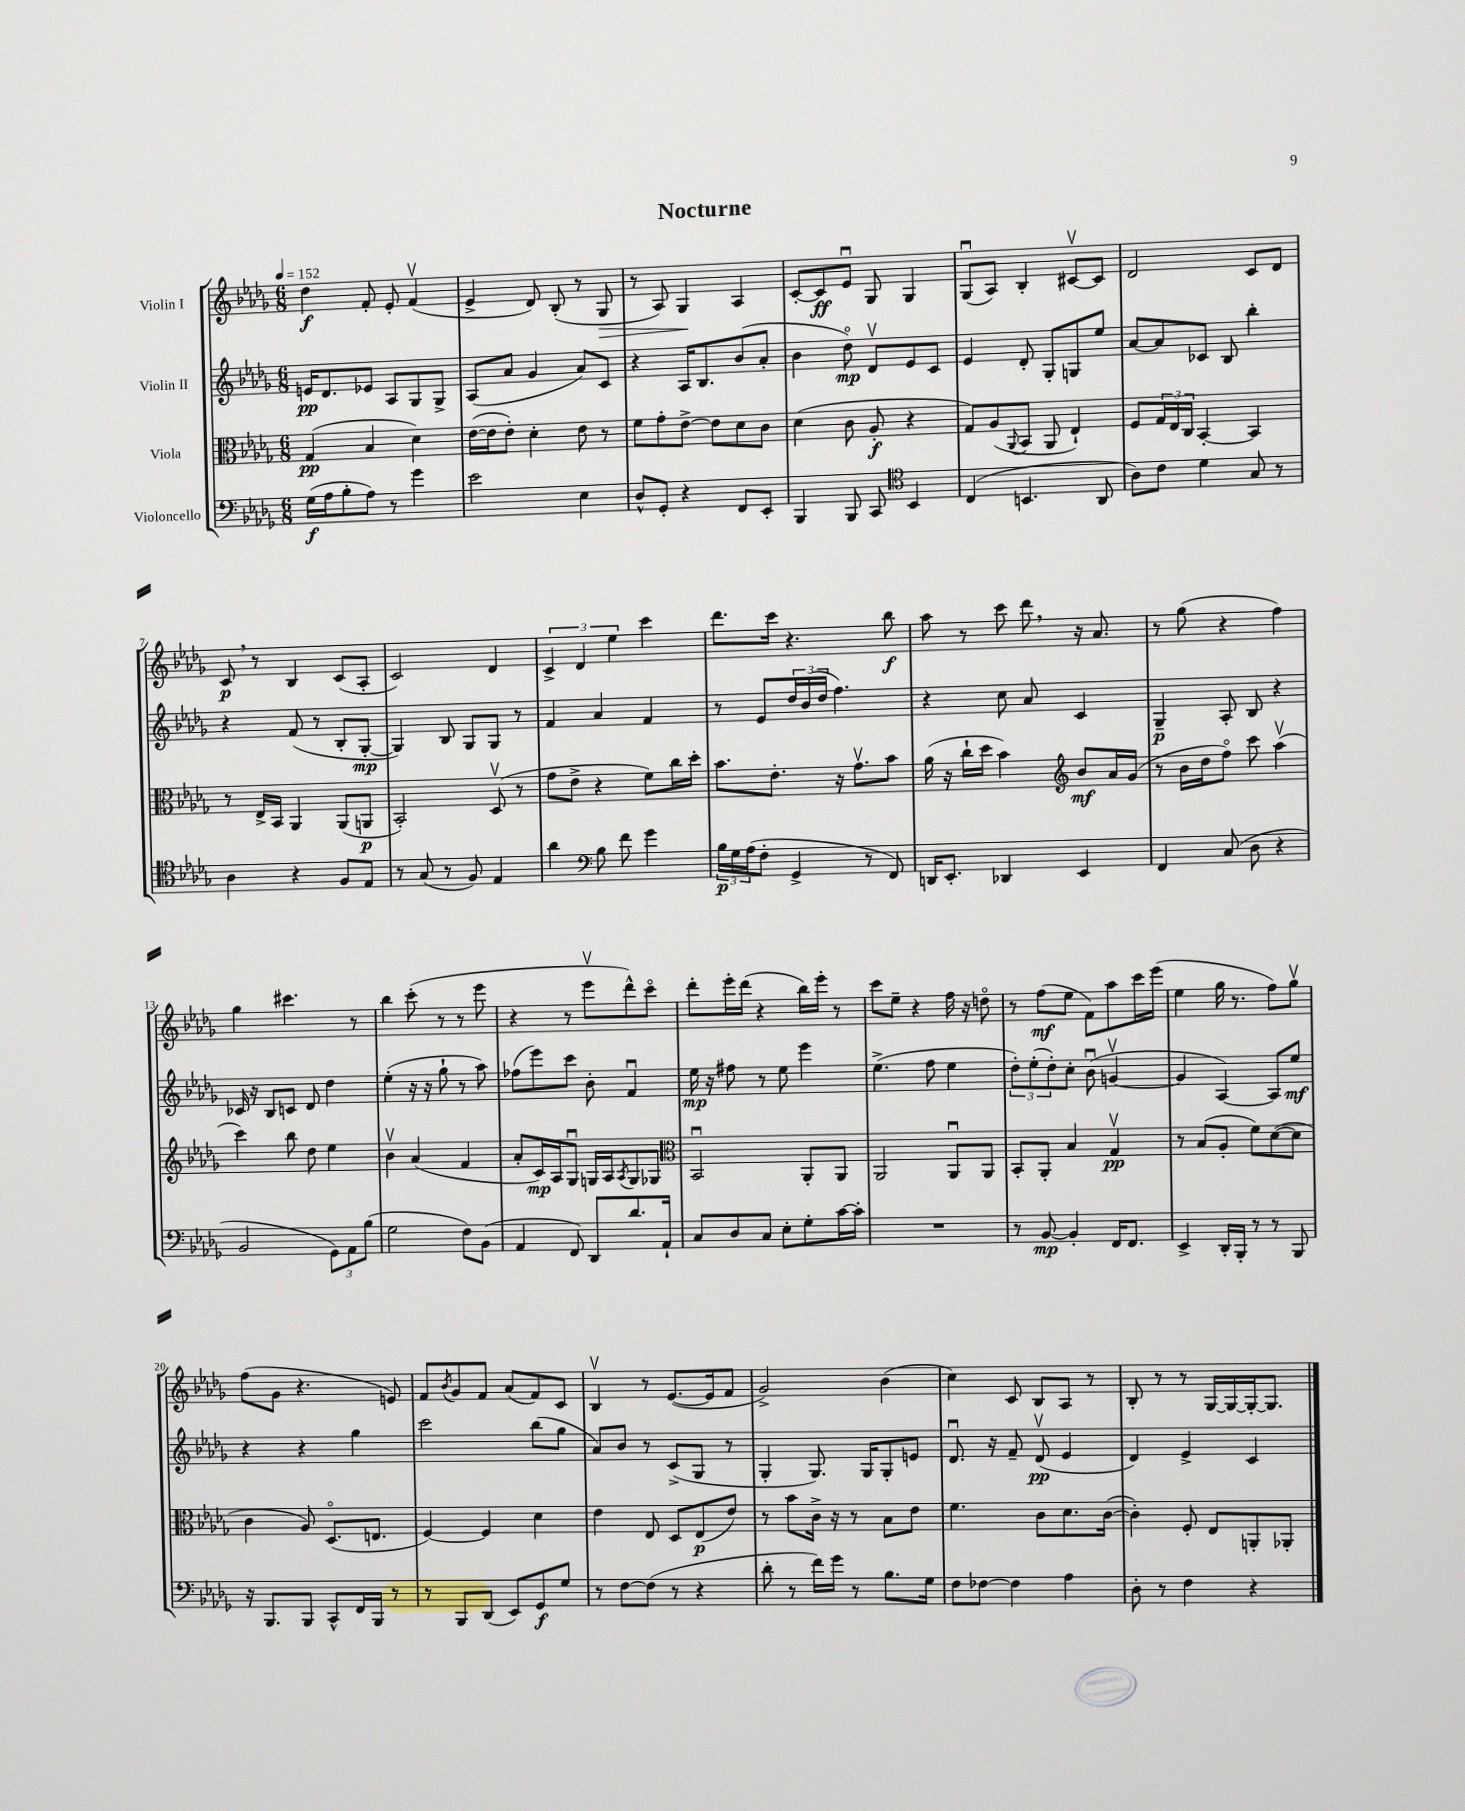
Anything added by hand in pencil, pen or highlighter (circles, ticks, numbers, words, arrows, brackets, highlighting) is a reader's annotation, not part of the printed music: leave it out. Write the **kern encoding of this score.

**kern	**dynam	**kern	**dynam	**kern	**dynam	**kern	**dynam
*part4	*part4	*part3	*part3	*part2	*part2	*part1	*part1
*staff4	*staff4	*staff3	*staff3	*staff2	*staff2	*staff1	*staff1
*I"Violoncello	*	*I"Viola	*	*I"Violin II	*	*I"Violin I	*
*clefF4	*	*clefC3	*	*clefG2	*	*clefG2	*
*k[b-e-a-d-g-]	*	*k[b-e-a-d-g-]	*	*k[b-e-a-d-g-]	*	*k[b-e-a-d-g-]	*
*M6/8	*	*M6/8	*	*M6/8	*	*M6/8	*
*MM152	*	*MM152	*	*MM152	*	*MM152	*
=1	=1	=1	=1	=1	=1	=1	=1
(16G-\LL	f	(4G-/	pp	16en/KL	pp	4dd-\	f
16A-\J	.	.	.	8.d-/	.	.	.
8B-'\	.	.	.	.	.	.	.
8A-\J)	.	4B-/	.	8e-X/J	.	8f'/	.
8r	.	.	.	8A-/L	.	8e-'/	.
4g-\	.	4d-\)	.	8G-/	.	(4fv/	.
.	.	.	.	8G-^/J	.	.	.
=2	=2	=2	=2	=2	=2	=2	=2
2e-\	.	([16e-\LL	.	(8A-/L	.	4e-^/	.
.	.	16e-\J]	.	.	.	.	.
.	.	8e-'\J)	.	8a-/J	.	.	.
.	.	4d-'\	.	4g-/	.	8d-/)	.
.	.	.	.	.	.	(8B-'/	.
4E-\	.	8e-\	.	8a-/L)	.	8r	.
!	!	!	!	!	!	!	!LO:HP:b
.	.	8r	.	8c/J	.	8G-/	>
=3	=3	=3	=3	=3	=3	=3	=3
8D-^^/L	.	8f\L	.	4r	.	8r	.
8GG-'/J	.	8g-'\	.	.	.	8A-/)	.
4r	.	[8e-^\J	.	16A-/KL	.	4G-/	.
.	.	.	.	8.B-/	.	.	.
.	.	8e-\L]	.	.	.	.	.
8FF/L	.	8d-\	.	(8b-/	.	4A-/	]
8EE-'/J	.	8c\J	.	8a-'/J	.	.	.
=4	=4	=4	=4	=4	=4	=4	=4
4BBB-/	.	(4d-\	.	4b-\	.	[8c'/L	.
.	.	.	.	.	.	8c/]	ff
8BBB-/	.	8c\	.	8dd-\)	mp	8e-u/J	.
8CC/	.	8A-'/	f	8d-v/L	.	8G-/	.
*clefC4	*	*	*	*	*	*	*
4BB-/	.	4r	.	8e-/	.	4G-/	.
.	.	.	.	8c/J	.	.	.
=5	=5	=5	=5	=5	=5	=5	=5
(4C/	.	8G-/L)	.	4e-/	.	(8G-u/L	.
.	.	(8A-/	.	.	.	8A-/J)	.
.	.	8qqAA-/	.	.	.	.	.
4.BBn/	.	8BB-/J	.	8d-'/	.	4B-'/	.
.	.	8AA-/	.	8G-'/L	.	.	.
.	.	4E-`/)	.	8Gn/	.	[8c#Xv/L	.
8AA-/	.	.	.	8ee-/J	.	8c#/J]	.
=6	=6	=6	=6	=6	=6	=6	=6
8A-\L)	.	8F/L	.	[8a-/L	.	2d-/	.
8c\J	.	24G-/L	.	8a-/]	.	.	.
.	.	24E-/	.	.	.	.	.
.	.	24C/JJ	.	.	.	.	.
4d-\	.	[4BB-'/	.	8c-X/J	.	.	.
.	.	.	.	8B-/	.	.	.
8G-/	.	4BB-/]	.	4bb-'\	.	8c/L	.
8r	.	.	.	.	.	8d-/J	.
!!LO:LB:g=z
=7	=7	=7	=7	=7	=7	=7	=7
4A-\	.	8r	.	4r	.	8c,/	p
.	.	16E-^/LL	.	.	.	8r	.
.	.	16BB-/JJ	.	.	.	.	.
4r	.	4AA-/	.	(8f/	.	4B-/	.
.	.	.	.	8r	.	.	.
8F/L	.	(8AA-/L	.	8B-'/L	.	(8c/L	.
8E-/J	.	8AAn/J	p	[8G-'/J	mp	8A-'/J	.
=8	=8	=8	=8	=8	=8	=8	=8
8r	.	2BB-'/)	.	4G-/])	.	2c/)	.
(8G-/	.	.	.	.	.	.	.
8r	.	.	.	8B-/	.	.	.
8F/)	.	.	.	8G-/L	.	.	.
4E-/	.	(8D-v/	.	8G-/J	.	4d-/	.
.	.	8r	.	8r	.	.	.
=9	=9	=9	=9	=9	=9	=9	=9
4a-\	.	8g-\L	.	4f/	.	6c^/	.
.	.	8e-^\J	.	.	.	.	.
.	.	.	.	.	.	6d-/	.
*clefF4	*	*	*	*	*	*	*
8B-\	.	4r	.	4a-/	.	.	.
.	.	.	.	.	.	6ee-\	.
8f\	.	.	.	.	.	.	.
4g-\	.	8f\L)	.	4f/	.	4ccc\	.
.	.	16cc\L	.	.	.	.	.
.	.	16dd-'\JJ	.	.	.	.	.
=10	=10	=10	=10	=10	=10	=10	=10
24B-\LL	p	8.b-\L	.	8r	.	8.ddd-\L	.
24G-\	.	.	.	.	.	.	.
(24A-\J	.	.	.	.	.	.	.
8F'\J	.	.	.	8e-/L	.	.	.
.	.	8.e-'\J	.	.	.	16ccc\Jk	.
4GG-^/	.	.	.	24dd-/L	.	4.r	.
.	.	.	.	(24b-/	.	.	.
.	.	.	.	24dd-/JJ	.	.	.
.	.	16r	.	4.ff\)	.	.	.
.	.	8.g-v\L	.	.	.	.	.
8r	.	.	.	.	.	.	.
8FF/)	.	8b-\J	.	.	.	8bb-\	f
=11	=11	=11	=11	=11	=11	=11	=11
16DDn/KL	.	(16a-\	.	4r	.	8aa-\	.
8.EE-'/J	.	16r	.	.	.	.	.
.	.	16cc`\LL	.	.	.	8r	.
.	.	16dd-\JJ	.	.	.	.	.
4DD-X/	.	4b-\)	.	8cc\	.	8ccc\	.
.	.	.	.	8a-/	.	8ddd-,\	.
*	*	*clefG2	*	*	*	*	*
4EE-/	.	8b-/L	mf	4c/	.	16r	.
.	.	.	.	.	.	8.a-/	.
.	.	16a-/L	.	.	.	.	.
.	.	(16g-/JJ	.	.	.	.	.
=12	=12	=12	=12	=12	=12	=12	=12
4FF/	.	8r	.	4G-~/	p	8r	.
.	.	16b-\LL	.	.	.	(8gg-\	.
.	.	16dd-\J	.	.	.	.	.
(8C/	.	8ff\J)	.	8A-'/	.	4r	.
8D-\	.	8ccc\	.	8B-/	.	.	.
4r	.	(4aa-v\	.	4r	.	4ff\)	.
!!LO:LB:g=z
=13	=13	=13	=13	=13	=13	=13	=13
2BB-/	.	4ccc\)	.	16c-X/	.	4gg-\	.
.	.	.	.	16r	.	.	.
.	.	.	.	8B-/L	.	.	.
.	.	8bb-\	.	8cn/J	.	4.ccc#X\	.
.	.	8dd-\	.	8d-/	.	.	.
12GG-\L)	.	4ee-\	.	4dd-\	.	.	.
12AA-\	.	.	.	.	.	.	.
.	.	.	.	.	.	8r	.
(12B-\J	.	.	.	.	.	.	.
=14	=14	=14	=14	=14	=14	=14	=14
2G-\	.	4b-v\	.	(4ee-'\	.	4bb-\	.
.	.	(4a-/	.	16r	.	(8ccc'\	.
.	.	.	.	16r	.	.	.
.	.	.	.	8gg-`\	.	8r	.
8F\L)	.	4f/	.	8r	.	8r	.
(8BB-\J	.	.	.	8aa-\)	.	8eee-\	.
=15	=15	=15	=15	=15	=15	=15	=15
4AA-/	.	8a-'/L	.	(8ff-X\L	.	4r	.
.	.	16c/L)	mp	8eee-\)	.	.	.
.	.	16A-/J	.	.	.	.	.
8FF/)	.	8G-u/J	.	8ccc\J	.	8r	.
8DD-/L	.	16Gn/LL	.	8b-'\	.	8eee-v\L	.
.	.	16A-/J	.	.	.	.	.
.	.	8qA-/	.	.	.	.	.
8.d-/	.	8G/	.	4fu/	.	8ddd-^^\)	.
.	.	8G-X/J	.	.	.	8ccc\J	.
16AA-`/Jk	.	.	.	.	.	.	.
=16	=16	=16	=16	=16	=16	=16	=16
*	*	*clefC3	*	*	*	*	*
8C/L	.	2BB-u/	.	16ee-\	mp	8ddd-'\L	.
.	.	.	.	16r	.	.	.
8D-/	.	.	.	8ff#X\	.	16eee-'\L	.
.	.	.	.	.	.	(16ddd-\JJ	.
8C/J	.	.	.	8r	.	4r	.
8E-'\L	.	.	.	8ee-\	.	.	.
8G-'\	.	8AA-'/L	.	4eee-\	.	16bb-\LL)	.
.	.	.	.	.	.	16eee-'\JJ	.
[16c\L	.	8AA-/J	.	.	.	8r	.
16c'\JJ]	.	.	.	.	.	.	.
=17	=17	=17	=17	=17	=17	=17	=17
2.r	.	2AA-/	.	(4.ee-^\	.	8ccc\L	.
.	.	.	.	.	.	8ee-~\J	.
.	.	.	.	.	.	4r	.
.	.	.	.	8ff\	.	.	.
.	.	8AA-u/L	.	4ee-\	.	16ff\	.
.	.	.	.	.	.	16r	.
.	.	8AA-/J	.	.	.	8ddn\	.
=18	=18	=18	=18	=18	=18	=18	=18
8r	.	8BB-'/L	.	12dd-'\L)	.	8r	.
.	.	.	.	(12ee-'\	.	.	.
[8BB-/	mp	8AA-'/J	.	.	.	(8ff\L	mf
.	.	.	.	12dd-'\)	.	.	.
4BB-'/]	.	4B-/	.	8cc'\J	.	8ee-\J	.
.	.	.	.	(8b-u\	.	8f\L)	.
16FF/KL	.	4G-v/	pp	[4gnv/	.	8aa-\	.
8.FF/J	.	.	.	.	.	.	.
.	.	.	.	.	.	16ccc\L	.
.	.	.	.	.	.	(16eee-\JJ	.
=19	=19	=19	=19	=19	=19	=19	=19
4EE-^/	.	8r	.	4g/]	.	4ee-\	.
.	.	(8B-/L	.	.	.	.	.
16DD-'/LL	.	8A-'/J	.	[4A-/)	.	16gg-\	.
16BBB-'/JJ	.	.	.	.	.	8.r	.
8r	.	8f\L)	.	.	.	.	.
8r	.	([8d-\	.	8A-/L]	.	8ff\L)	.
8BBB-/	.	8d-\J]	.	8ee-/J	mf	8gg-v\J	.
!!LO:LB:g=z
=20	=20	=20	=20	=20	=20	=20	=20
16r	.	4c\	.	4r	.	(8ff\L	.
8.BBB-/L	.	.	.	.	.	.	.
.	.	.	.	.	.	8g-\J	.
8BBB-/J	.	8A-/)	.	4r	.	4.r	.
8CC^^/L	.	(8.D-/L	.	.	.	.	.
16FF/L	.	.	.	4gg-\	.	.	.
16BBB-/JJ	.	8.En/J	.	.	.	.	.
8r	.	.	.	.	.	8en/)	.
=21	=21	=21	=21	=21	=21	=21	=21
8r	.	[4F/)	.	2ccc\	.	8f/L	.
.	.	.	.	.	.	8qb-/	.
8BBB-/L	.	.	.	.	.	8g-/	.
(8DD-/J	.	4F/]	.	.	.	8f/J	.
8EE-/L)	.	.	.	.	.	(8a-/L	.
8GG-/	f	4d-\	.	(8bb-\L	.	8f/)	.
8G-/J	.	.	.	8gg-\J	.	8c/J	.
=22	=22	=22	=22	=22	=22	=22	=22
8r	.	4e-\	.	8a-/L)	.	4B-v/	.
[8F\L	.	.	.	8b-/J	.	.	.
(8F\J]	.	8E-/	.	8r	.	8r	.
8r	.	8D-/L	.	(8c^/L	.	([8.e-/L	.
4r	.	(8E-/	p	8G-/J	.	.	.
.	.	.	.	.	.	16e-/k]	.
.	.	8e-/J)	.	8r	.	8f/J	.
=23	=23	=23	=23	=23	=23	=23	=23
8d-'\	.	8r	.	4G-'/	.	2g-^/)	.
8r	.	8b-\L	.	.	.	.	.
16f\LL)	.	16c^\Jk	.	8.G-/)	.	.	.
16g-\JJ	.	16r	.	.	.	.	.
8r	.	8r	.	.	.	.	.
.	.	.	.	16G-/KL	.	.	.
8.B-\L	.	8B-\L	.	8G-'/	.	(4b-\	.
.	.	8e-\J	.	8en/J	.	.	.
16G-\Jk	.	.	.	.	.	.	.
=24	=24	=24	=24	=24	=24	=24	=24
8F\L	.	4.f\	.	8.d-u/	.	4cc\)	.
[8F-X\J	.	.	.	.	.	.	.
.	.	.	.	16r	.	.	.
4F-\]	.	.	.	8f~/	.	8c/	.
.	.	8c\L	.	(8d-v/	pp	8B-/L	.
4A-\	.	8.d-\	.	4e-/	.	8A-/J	.
.	.	.	.	.	.	8r	.
.	.	([16c\Jk	.	.	.	.	.
=25	=25	=25	=25	=25	=25	=25	=25
8D-'\	.	4c'\])	.	4d-/)	.	8B-'/	.
8r	.	.	.	.	.	8r	.
4F\	.	8F'/	.	4e-^/	.	8r	.
.	.	8E-/L	.	.	.	[16G-/LL	.
.	.	.	.	.	.	16G-/_	.
4r	.	8AAn'/	.	4c/	.	16G-'/J_	.
.	.	.	.	.	.	8.G-/J]	.
.	.	8AA-X'/J	.	.	.	.	.
==	==	==	==	==	==	==	==
*-	*-	*-	*-	*-	*-	*-	*-
